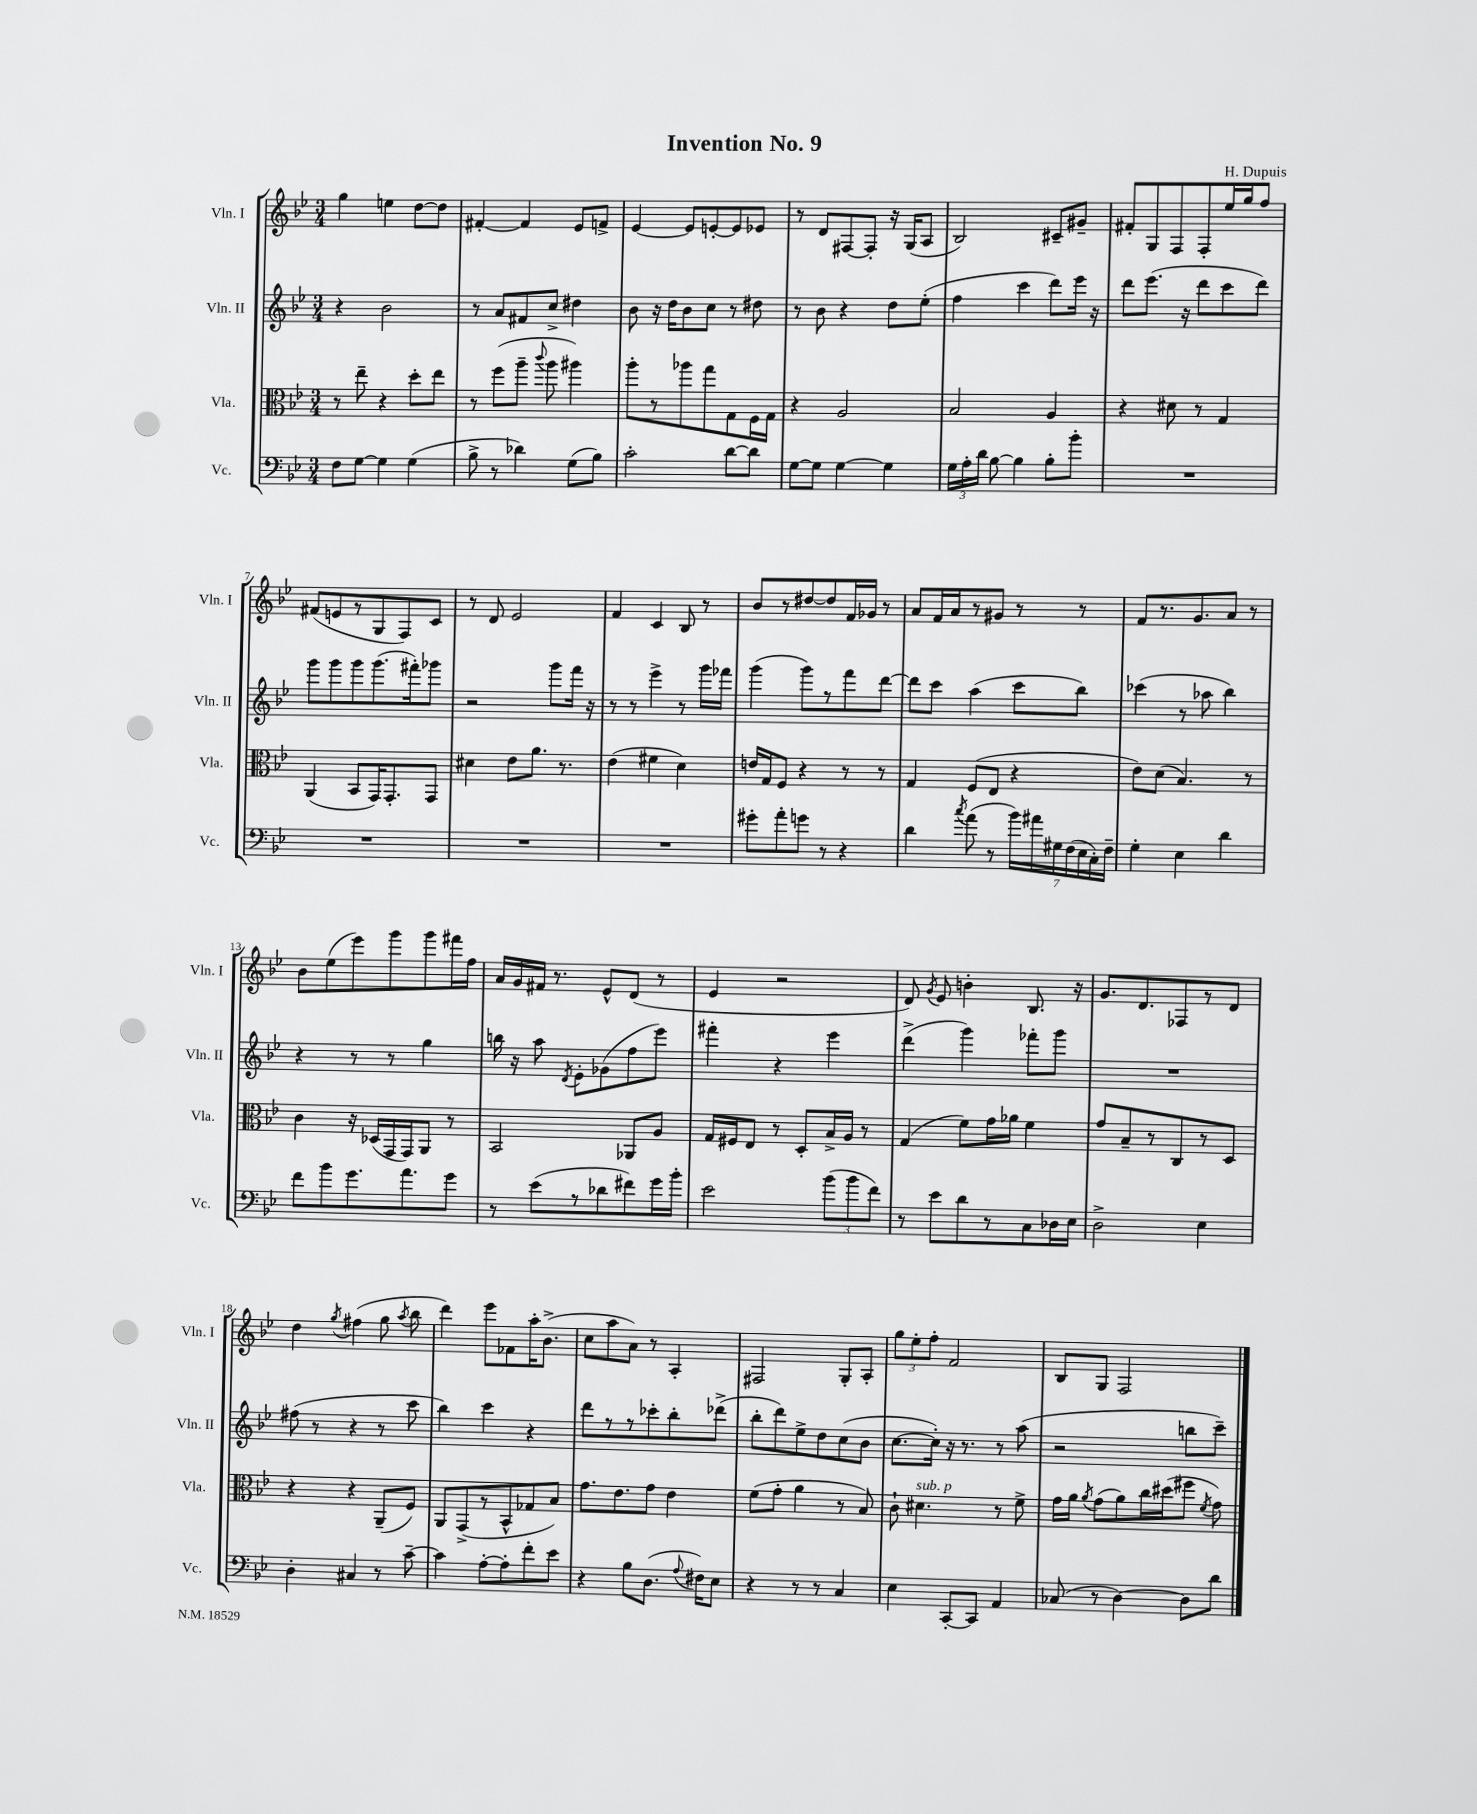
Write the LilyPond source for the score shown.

\header { title = "Invention No. 9" composer = "H. Dupuis" }
<<
\new StaffGroup <<
\new Staff = "s0" \with { instrumentName = "Vln. I" shortInstrumentName = "Vln. I" } {
    \clef treble \key bes \major \numericTimeSignature \time 3/4
    \autoBeamOff g''4 e''4 d''8[~ d''8] |
    fis'4~-. fis'4 ees'8[ f'8]-> |
    ees'4~ ees'8[ e'8~-. e'8 ees'8] |
    r8 d'8[ fis8~ fis8]-. r16 g16[( a8] |
    bes2) cis'8[-- gis'8]-- |
    fis'8[-. g8 f8 f8-. ees''16 g''16 f''8] |
    fis'8[( e'8 r8 g8 f8) c'8] |
    r8 d'8 ees'2 |
    f'4 c'4 bes8 r8 |
    bes'8[ r8 dis''8~ dis''8 f'16 ges'16] r8 |
    a'8[ f'16 a'16 r8 gis'8] r8 r8 |
    f'8[ r8. g'8. a'8] r8 |
    bes'8[ ees''8( ees'''8) g'''8 g'''8 fis'''16 f''16] |
    a'16[ g'16 fis'16] r8. ees'8[-^ d'8]( r8 |
    ees'4 r2 |
    d'8) \acciaccatura { g'8 } ees'8 b'4-. bes8. r16 |
    g'8.[ d'8. fes8 r8 d'8] |
    d''4 \acciaccatura { g''8 } fis''4( g''8 \acciaccatura { a''8 } bes''8 |
    d'''4) ees'''8[ fes'8 a''16-. bes'8.]->( |
    c''8[ a''8 a'8]) r8 a4-. |
    fis2 g8[-. a8]-. |
    \tuplet 3/2 { g''8[ ees''8-. f''8]-. } f'2 |
    bes8[ g8] f2 \bar "|." |
}
\new Staff = "s1" \with { instrumentName = "Vln. II" shortInstrumentName = "Vln. II" } {
    \clef treble \key bes \major \numericTimeSignature \time 3/4
    \autoBeamOff r4 bes'2 |
    r8 a'8[ fis'8 c''8]-> dis''4 |
    bes'8 r16 d''16[ bes'8 c''8] r8 dis''8 |
    r8 bes'8 r4 d''8[ ees''8]-.( |
    f''4 c'''4 d'''8[) ees'''16] r16 |
    d'''8[ ees'''8.]( r16 d'''8[ c'''8 d'''8]) |
    g'''8[ g'''8 g'''8 g'''8.( fis'''16-.) ges'''8] |
    r2 g'''8[ f'''16] r16 |
    r8 r8 ees'''4-> r8 g'''16[ fes'''16] |
    g'''4( g'''8[) r8 f'''8 d'''8]~ |
    d'''8[ c'''8] a''4( c'''8[ bes''8]) |
    ces'''4( r8 aes''8 bes''4) |
    r4 r8 r8 g''4 |
    b''16 r16 a''8 \acciaccatura { d'8 } ees'8[-. ges'8( f''8 ees'''8]) |
    fis'''4-. r4 ees'''4 |
    d'''4->( g'''4) fes'''8[-. g'''8] |
    R2. |
    fis''8( r8 r4 r8 c'''8 |
    bes''4) c'''4 r4 |
    d'''8[ r8 r8 ces'''8-. bes''8-. des'''8]->( |
    bes''8[-. d'''8) ees''8-> d''8 c''8( bes'8] |
    c''8.[~ c''16]-.) r16 r8. r8 a''8( |
    r2 b''8[ c'''8]--) \bar "|." |
}
\new Staff = "s2" \with { instrumentName = "Vla." shortInstrumentName = "Vla." } {
    \clef alto \key bes \major \numericTimeSignature \time 3/4
    \autoBeamOff r8 ees''8-- r4 d''8[-. ees''8] |
    r8 f''8[( a''8]-- \appoggiatura { c'''8 } a''8 ais''4) |
    a''8[-. r8 aes''8 g''8 g8 f16 g16] |
    r4 a2 |
    bes2 a4 |
    r4 dis'8 r8 g4 |
    a,4( bes,8[ g,16) g,8.-. g,8] |
    dis'4 ees'8[ a'8.] r8. |
    ees'4( fis'4 d'4) |
    e'16[ g16 f8] r4 r8 r8 |
    g4 f8[( ees8] r4 |
    ees'8[) d'8]( bes4.) r8 |
    c'4 r16 des16[( g,16 g,16) a,8] r8 |
    bes,2 aes,8[ a8] |
    g16[ fis16 ees8] r8 d8[-. bes16-> a16] r8 |
    g4( f'8[) g'16 aes'16] f'4 |
    g'8[ bes8-- r8 c8 r8 d8] |
    r4 r4 a,8[--( f8]) |
    a,8[ g,8->( r8 bes,8-^ ges8 bes8]) |
    g'8.[ ees'8. g'8] ees'4 |
    f'8[( g'8]-. a'4 r8 bes8) |
    c'8-! dis'4.^\markup { \italic "sub. p" } r8 f'8-> |
    g'16[ a'16] \acciaccatura { a'8 } g'8[( a'8) c''16 dis''16( fis''8] \acciaccatura { f'8 } g'8) \bar "|." |
}
\new Staff = "s3" \with { instrumentName = "Vc." shortInstrumentName = "Vc." } {
    \clef bass \key bes \major \numericTimeSignature \time 3/4
    \autoBeamOff f8[ g8]~ g4 g4( |
    bes8-> r8 des'4) g8[( bes8]) |
    c'2-. d'8[~ d'8] |
    g8[~ g8] g4~ g4 |
    \tuplet 3/2 { g16[ a16-. d'16] } bes8~ bes4 bes8[-. bes'8]-. |
    R2. |
    R2. |
    R2. |
    R2. |
    gis'8[-. a'8-. g'8] r8 r4 |
    d'4 \acciaccatura { c''8 } a'8( r8 \tuplet 7/4 { bes'16[) ais'16 gis16 f16( ees16 c16-.) f16]-- } |
    g4-. ees4 d'4 |
    f'8[ bes'8 g'8. a'8. g'8] |
    r8 ees'8[( r8 des'8 fis'8) g'16 bes'16]-. |
    ees'2 \tuplet 3/2 { bes'8[( bes'8 f'8]) } |
    r8 ees'8[ d'8 r8 c8 des16 ees16] |
    d2-> ees4 |
    d4-. cis4 r8 c'8~-- |
    c'4 a8[~-. a8-. f'8-. ees'8] |
    r4 bes8[ d8.]( \appoggiatura { a8 } fis16[) ees8] |
    r4 r8 r8 c4 |
    ees4 c,8[~-. c,8] a,4 |
    ces8( r8 d4~) d8[ d'8] \bar "|." |
}
>>
>>
